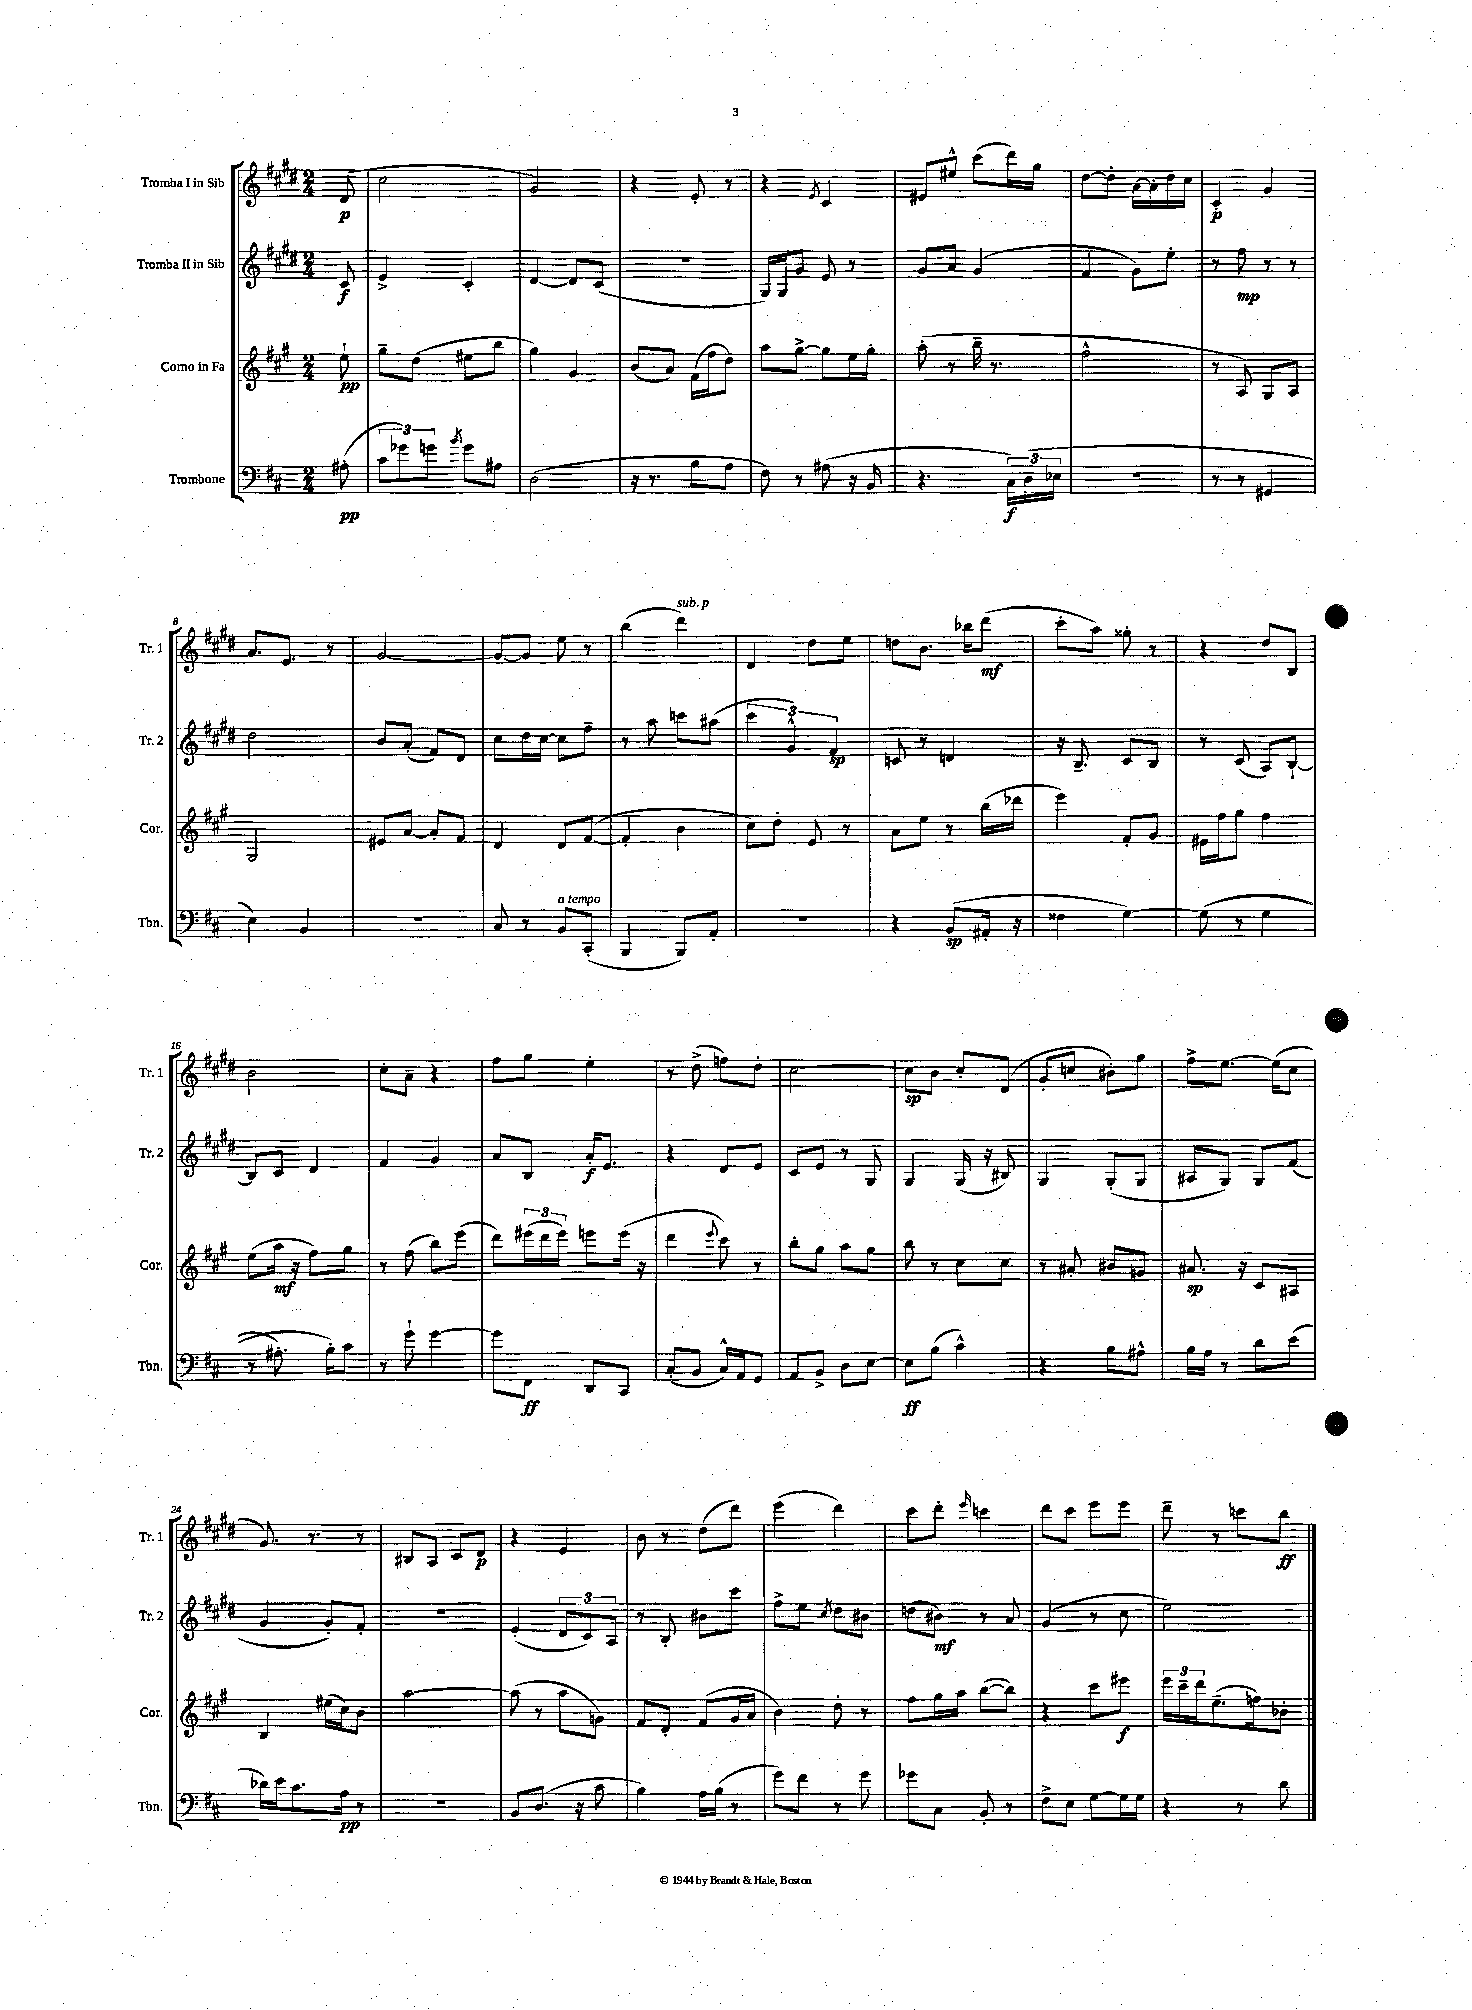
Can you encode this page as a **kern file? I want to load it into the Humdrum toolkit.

**kern	**kern	**kern	**kern
*staff4	*staff3	*staff2	*staff1
*clefF4	*clefG2	*clefG2	*clefG2
*k[f#c#]	*k[f#c#g#]	*k[f#c#g#d#]	*k[f#c#g#d#]
*M2/4	*M2/4	*M2/4	*M2/4
(8A#'	8ee`	8c#	(8d#
=	=	=	=
12c#	8gg#~	4e^	2cc#
12g-)	.	.	.
.	(8dd	.	.
12g	.	.	.
8qb	.	.	.
8g	8ee#	4c#'	.
8A#	8bb	.	.
=	=	=	=
(2D	4gg#)	[4d#	2g#)
.	4g#	8d#]	.
.	.	(8c#	.
=	=	=	=
16r	(8b	2r	4r
8.r	.	.	.
.	8a)	.	.
8B	(16f#	.	8e'
.	16ff#	.	.
8A	8dd)	.	8r
=	=	=	=
8F#)	8aa	16G#)	4r
.	.	16G#	.
8r	[8gg#^	8g#	.
.	.	.	8qe
(8A#	8gg#]	8e	4c#
16r	16ee	8r	.
16BB	16gg#'	.	.
=	=	=	=
4.r	(8aa'	8g#	8e#
.	8r	8a	8ee#^^
.	16bb~	(4g#	(8ccc#
.	8.r	.	.
24C#)	.	.	16ddd#)
(24D	.	.	.
.	.	.	16gg#
24E-	.	.	.
=	=	=	=
2r	2ff#^^	4f#	[8dd#
.	.	.	8dd#']
.	.	8g#)	[16a
.	.	.	16a']
.	.	8ee'	16dd#
.	.	.	16cc#
=	=	=	=
8r	8r	8r	4c#'
8r	8A)	8ff#	.
4GG#	8G#	8r	4g#
.	8A	8r	.
=	=	=	=
4E)	2G#	2dd#	8.a
.	.	.	8.e
4BB	.	.	.
.	.	.	8r
=	=	=	=
2r	8e#	8b	[2g#
.	[8a	(8a'	.
.	8a']	8f#)	.
.	8f#	8d#	.
=	=	=	=
8C#	4d	8cc#	8g#_
8r	.	16dd#	8g#]
.	.	[16cc#	.
8BB	8d	8cc#]	8ee
(8CC#'	([8f#	8ff#~	8r
=	=	=	=
4BBB	4f#']	8r	(4bb
.	.	8aa	.
8BBB)	4b	8ccc	4ddd#)
8AA'	.	(8aa#	.
=	=	=	=
2r	8cc#)	6ccc#	4d#
.	8dd'	.	.
.	.	6g#^^)	.
.	8e	.	8dd#
.	.	6f#	.
.	8r	.	8ee
=	=	=	=
4r	8a	8c	8dd
.	8ee	8r	8.b
(8BB	8r	4d	.
.	.	.	16bb-
16AA#'	(16bb	.	(8ddd#
16r	16ddd-	.	.
=	=	=	=
4F##	4eee)	16r	8ccc#'
.	.	8.B~	.
.	.	.	8aa)
[4G)	8f#'	8c#	8gg##'
.	8g#	8B	8r
=	=	=	=
&((8G]	16e#	8r	4r
.	16ff#	.	.
8r	8gg#	(8c#	.
4G	4ff#	8A)	8dd#
.	.	[8B`	8B
=	=	=	=
8r	(8ee	8B]	2b
8.A#')	16aa	8c#	.
.	16r	.	.
.	8ff#)	4d#	.
16B'&)	.	.	.
8c#	8gg#	.	.
=	=	=	=
8r	8r	4f#	8cc#'
8g`	(8ff#	.	8a~
[4g	8bb)	4g#	4r
.	(8eee	.	.
=	=	=	=
8g]	8ddd)	8a	8ff#
8FF#	(24eee#	8B	8gg#
.	24ddd	.	.
.	24eee#)	.	.
8DD	8eee	16a'	4ee'
.	.	8.e	.
8CC#	(16eee	.	.
.	16r	.	.
=	=	=	=
(8C#'	4ddd	4r	8r
8BB	.	.	(8dd#^
.	8qqeee	.	.
16C#^^)	8ccc#)	8d#	8ff)
16AA	.	.	.
8GG	8r	8e	8dd#'
=	=	=	=
8AA	8bb'	8c#	[2cc#
8BB^	8gg#	8e	.
8D	8aa	8r	.
[8E	8gg#	8G#	.
=	=	=	=
8E]	8bb	4G#	8cc#]
(8B	8r	.	8b
4c#^^)	8cc#	(16G#	8cc#'
.	.	16r	.
.	8cc#	8B#)	(8d#
=	=	=	=
4r	8r	4G#	8g#'
.	8a#'	.	8cc
8B	8b#	(8G#'	8b#')
8A#^^	8g	8G#	8gg#
=	=	=	=
16B	8.a#	8A#	8ff#^
16A	.	.	.
8r	.	8G#)	[8.ee
.	16r	.	.
8d	8c#	8G#	.
.	.	.	(16ee]
(8e	8A#	(8f#	8cc#
=	=	=	=
16d-)	4B	4g#	8.g#)
16e	.	.	.
8.c#	.	.	.
.	.	.	8.r
.	(16ee#	8g#')	.
16A	16cc#)	.	.
8r	8b	8f#'	8r
=	=	=	=
2r	[2aa	2r	8B#
.	.	.	8A
.	.	.	8c#
.	.	.	8d#
=	=	=	=
8BB	(8aa]	(4e'	4r
(8.D	8r	.	.
.	8aa	12d#	4e
16r	.	.	.
.	.	12c#)	.
8c#	8g)	.	.
.	.	12A	.
=	=	=	=
4B)	8f#	8r	8b
.	8d'	8B'	8r
16A	(8f#	8b#	(8dd#
(16B	.	.	.
8r	16g#	8ccc#	8ddd#)
.	16a	.	.
=	=	=	=
8g)	4b)	8ff#^	(4eee
8f#	.	8ee	.
.	.	8qcc#	.
8r	8dd'	8dd#	4ddd#)
8g	8r	8b#	.
=	=	=	=
8g-	8ff#	(8dd	8ccc#
8C#	16gg#	8b#)	8ddd#'
.	16aa	.	.
.	.	.	16qqeee
8BB'	([8bb	8r	4ccc
8r	8bb])	8a	.
=	=	=	=
8F#^	4r	(4g#	8ddd#
8E	.	.	8ccc#
[8G	8ccc#	8r	8eee
16G]	8eee#	8cc#	8eee
16G	.	.	.
=	=	=	=
4r	24eee	2ee)	8ddd#~
.	24ccc#~	.	.
.	24ddd	.	.
.	(8.ee~	.	8r
8r	.	.	8ccc
.	16ff)	.	.
8d	8b-'	.	8bb
==	==	==	==
*-	*-	*-	*-
